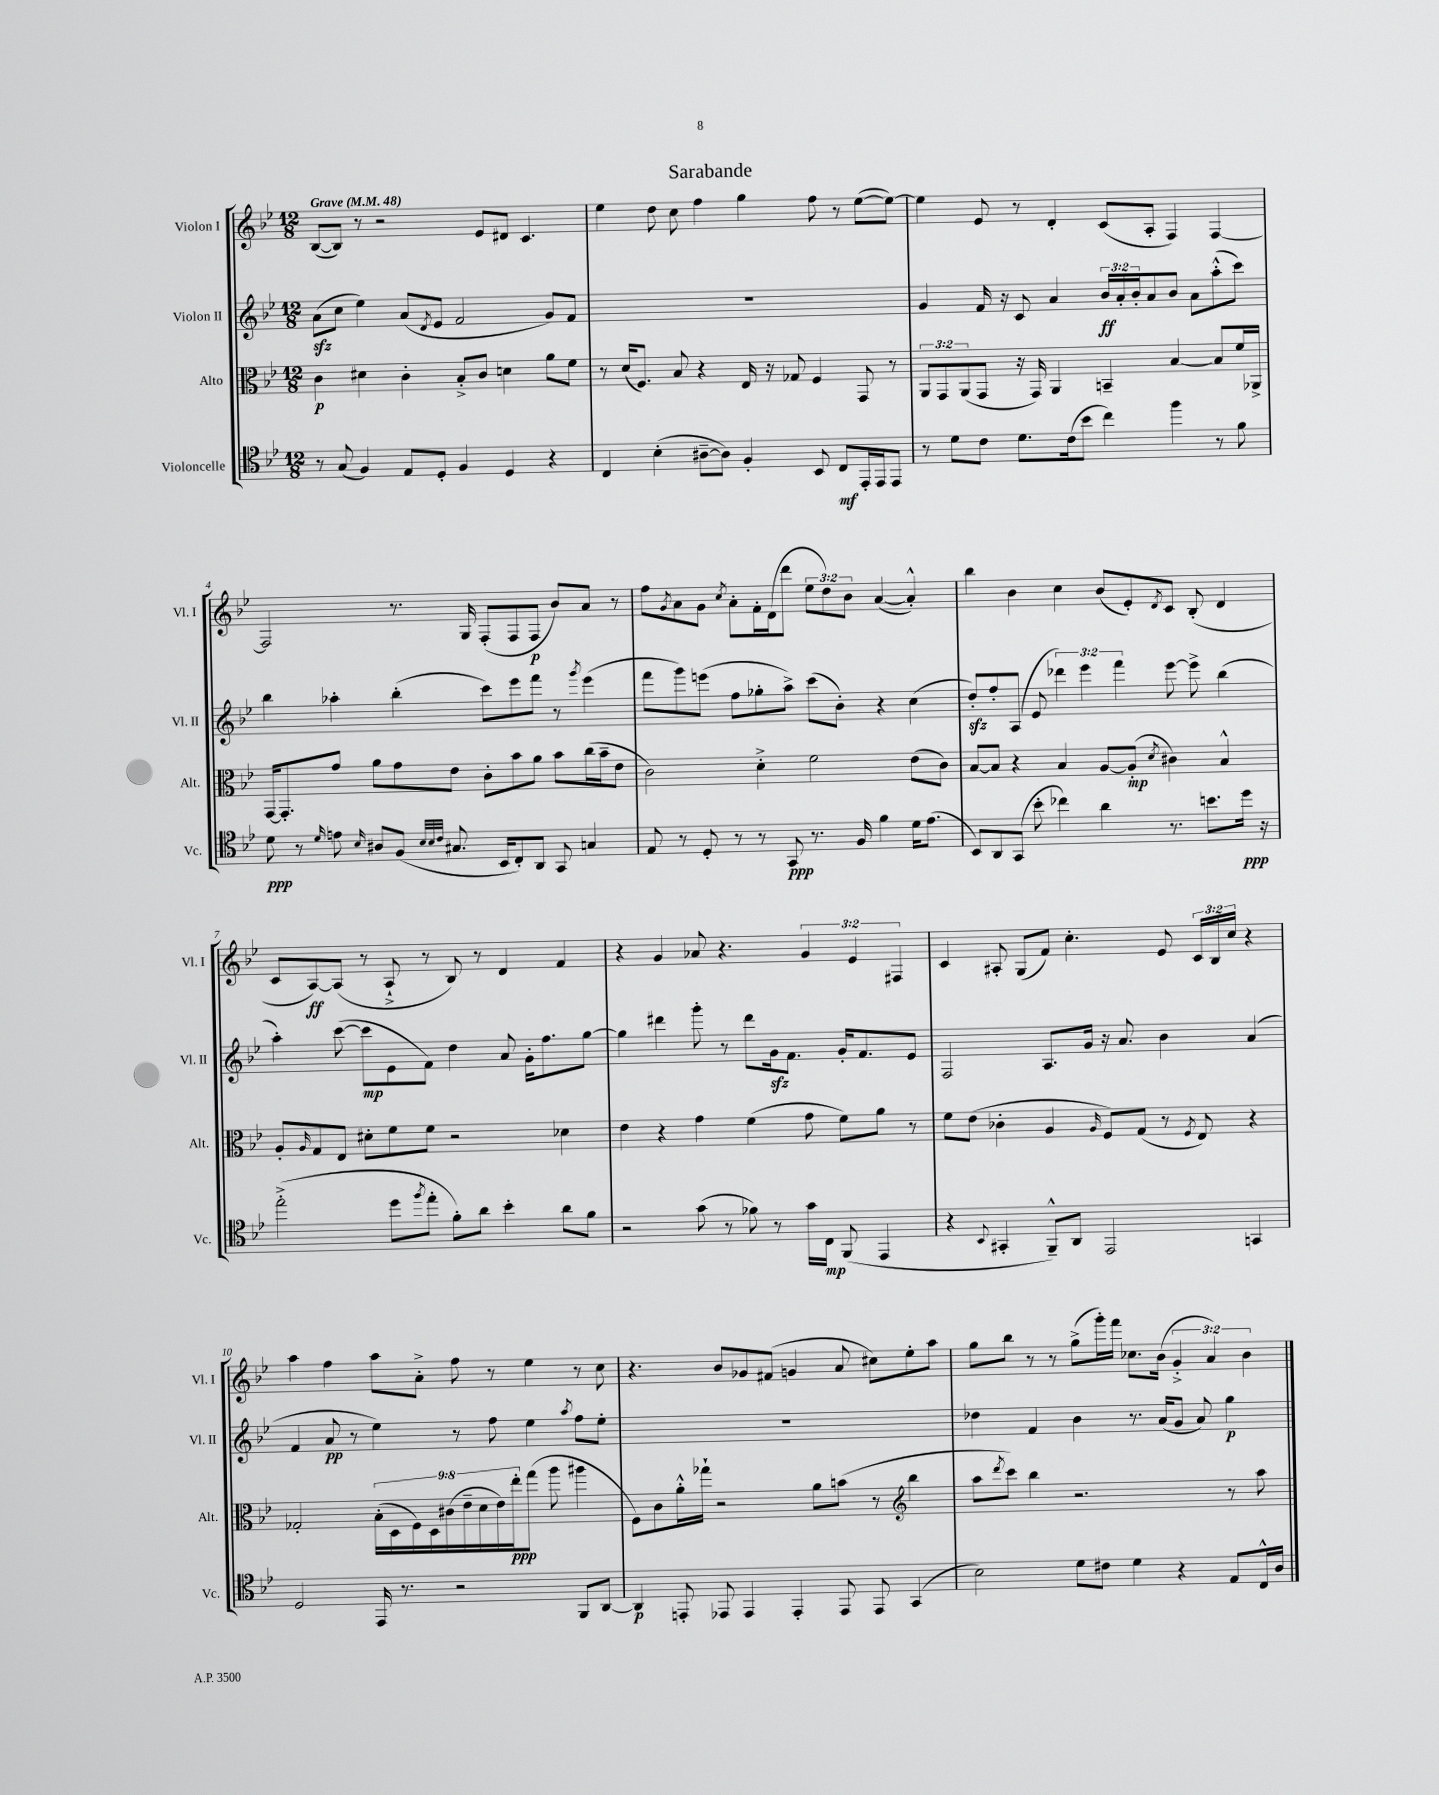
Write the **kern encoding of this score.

**kern	**dynam	**kern	**dynam	**kern	**dynam	**kern	**dynam
*part4	*part4	*part3	*part3	*part2	*part2	*part1	*part1
*staff4	*staff4	*staff3	*staff3	*staff2	*staff2	*staff1	*staff1
*I"Violoncelle	*	*I"Alto	*	*I"Violon II	*	*I"Violon I	*
*I'Vc.	*	*I'Alt.	*	*I'Vl. II	*	*I'Vl. I	*
*clefC4	*	*clefC3	*	*clefG2	*	*clefG2	*
*k[b-e-]	*	*k[b-e-]	*	*k[b-e-]	*	*k[b-e-]	*
*M12/8	*	*M12/8	*	*M12/8	*	*M12/8	*
*MM48	*	*MM48	*	*MM48	*	*MM48	*
=1	=1	=1	=1	=1	=1	=1	=1
!	!	!	!	!	!	!LO:TX:a:B:t=Grave	!
8r	.	4c\	p	(8azz\L	.	([8B-/L	.
(8G/	.	.	.	8cc\J	.	8B-/J])	.
4F/)	.	4d#X\	.	4ee-\)	.	8r	.
.	.	.	.	.	.	2r	.
8E-/L	.	4c'\	.	(8a/L	.	.	.
.	.	.	.	8qd/	.	.	.
8D'/J	.	.	.	8e-/J	.	.	.
4F/	.	8B-'^/L	.	2f/	.	.	.
.	.	8c/J	.	.	.	8e-/L	.
4D/	.	4dn\	.	.	.	8d#X/J	.
.	.	.	.	.	.	4.c/	.
4r	.	8a\L	.	8g/L)	.	.	.
.	.	8f\J	.	8f/J	.	.	.
=2	=2	=2	=2	=2	=2	=2	=2
4C/	.	8r	.	1.r	.	4ee-\	.
.	.	(16d/KL	.	.	.	.	.
.	.	8.F/J)	.	.	.	.	.
(4B-'\	.	.	.	.	.	8dd\	.
.	.	8B-/	.	.	.	8cc\	.
[8A#X~\L	.	4r	.	.	.	4ff\	.
8A#\J])	.	.	.	.	.	.	.
4F'/	.	16E-/	.	.	.	4gg\	.
.	.	16r	.	.	.	.	.
.	.	8G-X/	.	.	.	.	.
8BB-/	.	4F/	.	.	.	8ff\	.
8C/L	mf	.	.	.	.	8r	.
16EE-'/L	.	8GG/	.	.	.	([8ee-\L	.
16EE-/J	.	.	.	.	.	.	.
8EE-/J	.	8r	.	.	.	8ee-\J_)	.
=3	=3	=3	=3	=3	=3	=3	=3
8r	.	12AA/L	.	4g/	.	4ee-\]	.
.	.	12GG/	.	.	.	.	.
8d\L	.	.	.	.	.	.	.
.	.	(12AA/	.	.	.	.	.
8c\J	.	8GG/J	.	16f/	.	8e-/	.
.	.	.	.	16r	.	.	.
8.d\L	.	16r	.	8c/	.	8r	.
.	.	16GG/)	.	.	.	.	.
.	.	4AA/	.	4a/	.	4d'/	.
(16c\k	.	.	.	.	.	.	.
8b-\J	.	.	.	.	.	.	.
4cc\)	.	4BBn~/	.	24b-/LL	ff	(8c/L	.
.	.	.	.	24a'/	.	.	.
.	.	.	.	24b-'/J	.	.	.
.	.	.	.	8a/	.	8A'/J	.
4ff\	.	[4B-/	.	8b-/J	.	4F/)	.
.	.	.	.	8a\L	.	.	.
8r	.	8B-/L]	.	(8aa'^^\	.	[4F/	.
8f\	.	16f/L	.	8ccc\J)	.	.	.
.	.	16AA-X^/JJ	.	.	.	.	.
!!LO:LB:g=z
=4	=4	=4	=4	=4	=4	=4	=4
8d\	ppp	[16GG/KL	.	4bb-\	.	2F/]	.
.	.	8.GG'/]	.	.	.	.	.
8r	.	.	.	.	.	.	.
16qqd/	.	.	.	.	.	.	.
8en\	.	8g/J	.	4aa-X'\	.	.	.
16qqB-/	.	.	.	.	.	.	.
8A#X/L	.	8a\L	.	.	.	.	.
(8F/J	.	8g\	.	(4bb-'\	.	8.r	.
32qqB-/LLL	.	.	.	.	.	.	.
32qqB-/	.	.	.	.	.	.	.
32qqc/JJJ	.	.	.	.	.	.	.
8.G#X/	.	8e-\J	.	.	.	.	.
.	.	.	.	.	.	16G/	.
.	.	8c'\L	.	8ccc\L)	.	(8F'/L	.
16BB-/KL	.	.	.	.	.	.	.
8C'/)	.	8b-\	.	8eee-\	.	8F/	.
8AA/J	.	8a\J	.	8fff\J	.	8F/J	p
8GG/	.	8b-\L	.	8r	.	8b-/L)	.
.	.	.	.	8qggg/	.	.	.
4Gn/	.	(16cc\L	.	(4eee-\	.	8a/J	.
.	.	16b-~\J	.	.	.	.	.
.	.	8e-\J	.	.	.	8r	.
=5	=5	=5	=5	=5	=5	=5	=5
8E-/	.	2c\)	.	8fff\L	.	8ff\L	.
.	.	.	.	.	.	8qg/	.
8r	.	.	.	8ggg\)	.	8a\	.
8D'/	.	.	.	(8eeen\J	.	8g\J	.
.	.	.	.	.	.	8qcc/	.
8r	.	.	.	8ff\L	.	8a'\L	.
8r	.	4d'^\	.	8gg-X'\	.	16f'\L	.
.	.	.	.	.	.	(16d\J	.
8GG/	ppp	.	.	8aa^\J)	.	8ddd\J	.
8.r	.	2f\	.	(8ccc\L	.	12ee-\L	.
.	.	.	.	.	.	12dd\)	.
.	.	.	.	8b-'\J)	.	.	.
.	.	.	.	.	.	12b-\J	.
16F/	.	.	.	.	.	.	.
4f\	.	.	.	4r	.	([4a/	.
16d\KL	.	(8e-\L	.	(4cc\	.	4a'^^/])	.
(8.e-\J	.	.	.	.	.	.	.
.	.	8c\J)	.	.	.	.	.
=6	=6	=6	=6	=6	=6	=6	=6
8BB-/L)	.	[8B-/L	.	8ddzz'/L)	.	4bb-\	.
8AA/	.	8B-/J]	.	8ff'/	.	.	.
(8GG/J	.	4r	.	(8A/J	.	4b-\	.
8b-'\	.	.	.	8e-/	.	.	.
4cc-X\)	.	4B-/	.	6ddd-X\)	.	4cc\	.
.	.	.	.	6eee-\	.	.	.
4a\	.	[8A/L	.	.	.	(8b-/L	.
.	.	.	.	6fff\	.	.	.
.	.	(8A'/J]	mp	.	.	8e-'/)	.
.	.	8qd/	.	.	.	8qd/	.
8.r	.	4c#X\)	.	[8eee-\	.	8c/J	.
.	.	.	.	8eee-^\]	.	(8B-'/	.
8.bn\L	.	.	.	.	.	.	.
.	.	4B-^^/	.	(4bb-\	.	4d/	.
16dd\Jk	ppp	.	.	.	.	.	.
16r	.	.	.	.	.	.	.
!!LO:LB:g=z
=7	=7	=7	=7	=7	=7	=7	=7
(2ee-'^\	.	8A'/L	.	4aa'\)	.	8c/L	.
.	.	16qqA/	.	.	.	.	.
.	.	8G/	.	.	.	[8A/)	ff
.	.	8E-/J	.	([8ccc\	.	(8A/J]	.
.	.	8d#X'\L	.	8ccc\L]	mp	8r	.
8dd\L	.	8f\	.	8e-\	.	8A`^/	.
8qff/	.	.	.	.	.	.	.
8ee-'\J	.	8f\J	.	8f\J)	.	8r	.
8f'\L)	.	2r	.	4dd\	.	8B-/)	.
8a\J	.	.	.	.	.	8r	.
4b-'\	.	.	.	8a/	.	4d/	.
.	.	.	.	16g'\KL	.	.	.
.	.	.	.	8.ff\	.	.	.
8a\L	.	4d-X\	.	.	.	4f/	.
8f\J	.	.	.	[8gg\J	.	.	.
=8	=8	=8	=8	=8	=8	=8	=8
2r	.	4e-\	.	4gg\]	.	4r	.
.	.	4r	.	4ddd#X\	.	4g/	.
(8g\	.	4g\	.	8ggg'\	.	8a-X/	.
8r	.	.	.	8r	.	4.r	.
8f-X\)	.	(4f\	.	8ddd#\L	.	.	.
8r	.	.	.	16gzz\k	.	.	.
.	.	.	.	8.f\J	.	.	.
16g\LL	.	8g\	.	.	.	6g/	.
16C\JJ	mp	.	.	.	.	.	.
(8FF/	.	8f\L)	.	16g'/KL	.	.	.
.	.	.	.	.	.	6e-/	.
.	.	.	.	8.f/	.	.	.
4EE-/	.	8a\J	.	.	.	.	.
.	.	.	.	.	.	6F#X/	.
.	.	8r	.	8e-/J	.	.	.
=9	=9	=9	=9	=9	=9	=9	=9
4r	.	8f\L	.	2F/	.	4c/	.
.	.	(8e-\J	.	.	.	.	.
8qqBB-/	.	.	.	.	.	.	.
4GG#X'/	.	4c-X'\	.	.	.	8A#X'/	.
.	.	.	.	.	.	(8G/L	.
8FF~^^/L)	.	4A/	.	8.A/L	.	8f/J)	.
8AA/J	.	.	.	.	.	4.cc'\	.
.	.	.	.	16g/Jk	.	.	.
.	.	16qqA/	.	.	.	.	.
2EE-/	.	8F/L)	.	16r	.	.	.
.	.	.	.	8.a/	.	.	.
.	.	(8G/J	.	.	.	.	.
.	.	8r	.	4b-\	.	8e-/	.
.	.	8qF/	.	.	.	.	.
.	.	8E-/)	.	.	.	24c/LL	.
.	.	.	.	.	.	24B-/	.
.	.	.	.	.	.	24cc/JJ	.
4GGn/	.	4r	.	(4a/	.	4r	.
!!LO:LB:g=z
=10	=10	=10	=10	=10	=10	=10	=10
2D/	.	2G-X'/	.	4f/	.	4aa\	.
.	.	.	.	8a/	pp	4ff\	.
.	.	.	.	8r	.	.	.
16EE-/	.	(18B-'\LL	.	4ee-\)	.	8aa\L	.
.	.	18D\	.	.	.	.	.
8.r	.	.	.	.	.	.	.
.	.	18F\)	.	.	.	.	.
.	.	.	.	.	.	8a'^\J	.
.	.	18D\	.	.	.	.	.
.	.	(18c#X\	.	.	.	.	.
2r	.	.	.	8r	.	8ff\	.
.	.	18e-~\	.	.	.	.	.
.	.	18d\	.	.	.	.	.
.	.	.	.	8ff\	.	8r	.
.	.	18e-\)	.	.	.	.	.
.	.	18ee-'\J	ppp	.	.	.	.
.	.	(8gg\J	.	4ee-\	.	4ee-\	.
.	.	8aa\	.	.	.	.	.
.	.	.	.	8qaa/	.	.	.
8FF/L	.	4aa#X\	.	8ff\L	.	8r	.
[8AA/J	.	.	.	8ee-'\J	.	8cc\	.
=11	=11	=11	=11	=11	=11	=11	=11
4AA/]	p	8F\L)	.	1.r	.	4.r	.
.	.	8c\	.	.	.	.	.
8EEn'/	.	16a'^^\L	.	.	.	.	.
.	.	16gg-X`\JJ	.	.	.	.	.
8EE-X/	.	2r	.	.	.	8b-/L	.
4EE-/	.	.	.	.	.	8g-X/	.
.	.	.	.	.	.	(8f#X/J	.
4EE-'/	.	.	.	.	.	4gn/	.
.	.	8a\L	.	.	.	.	.
8EE-/	.	(8bn\J	.	.	.	8a/	.
8EE-/	.	8r	.	.	.	8cc#X\L)	.
*	*	*clefG2	*	*	*	*	*
(4GG/	.	4bb-\	.	.	.	8ee-'\	.
.	.	.	.	.	.	8aa\J	.
=12	=12	=12	=12	=12	=12	=12	=12
2B-\)	.	8aa\L	.	4dd-X\	.	8gg\L	.
.	.	8qddd/	.	.	.	.	.
.	.	8ccc\J)	.	.	.	8bb-\J	.
.	.	4bb-\	.	4f/	.	8r	.
.	.	.	.	.	.	8r	.
8d\L	.	2.r	.	4b-\	.	(8gg^\L	.
8c#X\J	.	.	.	.	.	16ggg'\L)	.
.	.	.	.	.	.	16fff\JJ	.
4d\	.	.	.	8.r	.	8.cc-X\L	.
.	.	.	.	(16a/KL	.	(16b-\Jk	.
4r	.	.	.	8g/J	.	6g'^/	.
.	.	.	.	8a/)	.	.	.
.	.	.	.	.	.	6a/)	.
8E-/L	.	8r	.	4gg\	p	.	.
.	.	.	.	.	.	6b-\	.
16C^^/L	.	8aa\	.	.	.	.	.
16A/JJ	.	.	.	.	.	.	.
==	==	==	==	==	==	==	==
*-	*-	*-	*-	*-	*-	*-	*-
